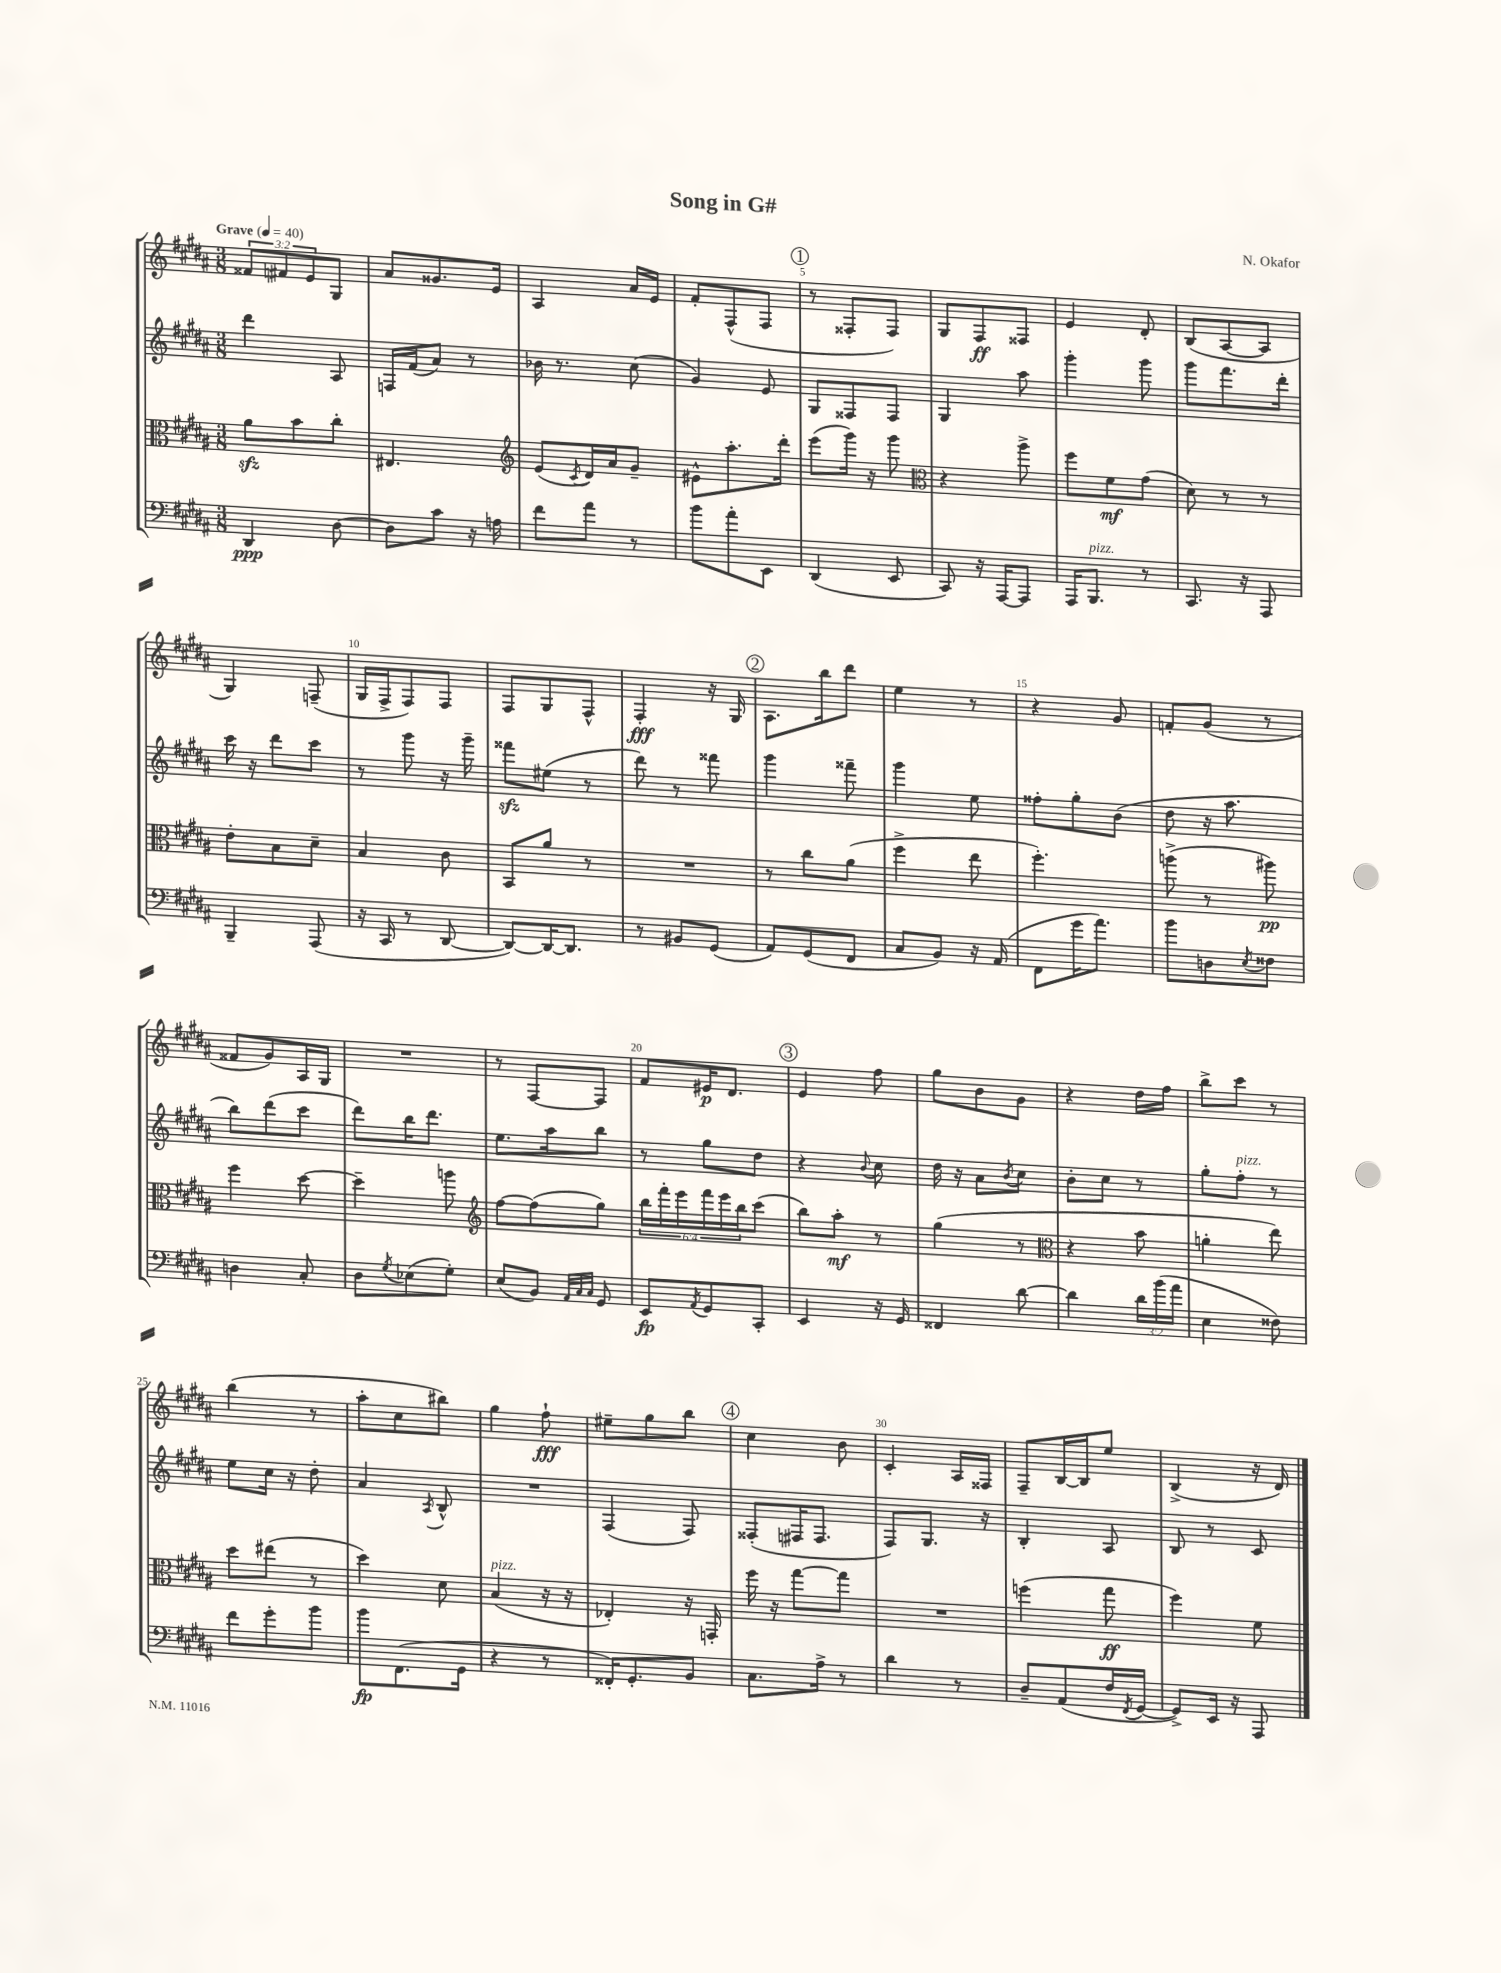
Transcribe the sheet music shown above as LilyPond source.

\header { title = "Song in G#" composer = "N. Okafor" }
<<
\new StaffGroup <<
\new Staff = "s0" {
    \clef treble \key b \major \numericTimeSignature \time 3/8 \override Staff.TupletNumber.text = #tuplet-number::calc-fraction-text \tempo "Grave" 4 = 40
    \tuplet 3/2 { fisis'8 fis'8 e'8 } gis8 |
    ais'8 gisis'8. e'16 |
    ais4 ais'16 e'16 |
    fis'8-. fis8-^( fis8 |
    \mark \markup { \circle "1" } r8 fisis8-. fisis8) |
    gis8 fis8\ff fisis8 |
    e'4 dis'8-. |
    b8( ais8~ ais8 |
    gis4) f8--( |
    gis16 fis16-> fis8) fis8 |
    fis8 gis8 fis8-^ |
    fis4-.\fff r16 gis16 |
    \mark \markup { \circle "2" } ais8. b''16 dis'''8 |
    e''4 r8 |
    r4 gis'8 |
    f'8-. gis'8( r8 |
    fisis'8 gis'8) ais16 gis16 |
    R4. |
    r8 fis8~ fis8 |
    fis'8 eis'16\p dis'8. |
    \mark \markup { \circle "3" } e'4 fis''8 |
    gis''8 b'8 gis'8 |
    r4 dis''16 fis''16 |
    b''8-> cis'''8 r8 |
    b''4( r8 |
    ais''8-. cis''8 bis''8) |
    gis''4 fis''8-!\fff |
    eis''8-- gis''8 b''8 |
    \mark \markup { \circle "4" } cis''4 b'8 |
    cis'4-. ais16 fisis16 |
    fis8-- b16~ b16 e''8 |
    b4->( r16 dis'16) \bar "|." |
}
\new Staff = "s1" {
    \clef treble \key b \major \numericTimeSignature \time 3/8
    dis'''4 ais8 |
    f16 fis'16( ais'8) r8 |
    bes'16 r8. cis''8( |
    gis'4) e'8 |
    \mark \markup { \circle "1" } gis8 fisis8 fisis8 |
    gis4 ais''8 |
    gis'''4-. gis'''8 |
    gis'''8 fis'''8. dis'''16-. |
    cis'''16 r16 dis'''8 cis'''8 |
    r8 gis'''8 r16 gis'''16-- |
    fisis'''8\sfz eis''8( r8 |
    dis'''8) r8 fisis'''8 |
    \mark \markup { \circle "2" } gis'''4 fisis'''8-- |
    gis'''4 e''8 |
    fisis''8-. gis''8-. b'8( |
    dis''8 r16 ais''8. |
    b''8) dis'''8( cis'''8 |
    dis'''8) b''16 dis'''8. |
    e''8. ais''16 b''8 |
    r8 gis''8 dis''8 |
    \mark \markup { \circle "3" } r4 \appoggiatura { b'8 } cis''8 |
    dis''16 r16 ais'8 \acciaccatura { b'8 } cis''8 |
    b'8-. cis''8 r8 |
    gis''8-. fis''8-.^\markup { \italic "pizz." } r8 |
    e''8 cis''16 r16 dis''8-. |
    ais'4 \acciaccatura { ais8 } b8-^ |
    R4. |
    fis4( fis8) |
    \mark \markup { \circle "4" } fisis8-.( fis16 fis8. |
    fis8) gis8. r16 |
    b4-. ais8 |
    b8 r8 cis'8 \bar "|." |
}
\new Staff = "s2" {
    \clef alto \key b \major \numericTimeSignature \time 3/8 \override Staff.TupletNumber.text = #tuplet-number::calc-fraction-text
    ais'8\sfz b'8 cis''8-. |
    eis4. |
    \clef treble e'8( \acciaccatura { cis'8 } dis'16) ais'16 gis'8-- |
    eis'8-^ ais''8.-. dis'''16-. |
    \mark \markup { \circle "1" } e'''8( gis'''16) r16 gis'''8 |
    \clef alto r4 ais''8-> |
    fis''8 fis'8\mf gis'8( |
    dis'8) r8 r8 |
    e'8-. b8 dis'8-- |
    b4 cis'8 |
    b,8 ais'8 r8 |
    R4. |
    \mark \markup { \circle "2" } r8 cis''8 ais'8( |
    fis''4-> e''8 |
    fis''4.-.) |
    a''8->( r8 ais''8\pp) |
    fis''4 dis''8~ |
    dis''4-- a''8 |
    \clef treble fis''8~ fis''8( gis''8) |
    \tuplet 6/4 { b''16 fis'''16-. e'''16 fis'''16 e'''16 b''16 } cis'''8( |
    \mark \markup { \circle "3" } b''8) ais''8-.\mf r8 |
    gis''4( r8 |
    \clef alto r4 b'8 |
    a'4-. e''8) |
    dis''8 eis''8( r8 |
    dis''4) dis'8 |
    b4^\markup { \italic "pizz." }( r16 r16 |
    ees4-.) r16 g,16-. |
    \mark \markup { \circle "4" } fis''16 r16 gis''8~ gis''8 |
    R4. |
    f''4( gis''8\ff |
    fis''4) fis'8 \bar "|." |
}
\new Staff = "s3" {
    \clef bass \key b \major \numericTimeSignature \time 3/8 \override Staff.TupletNumber.text = #tuplet-number::calc-fraction-text
    dis,4\ppp dis8~ |
    dis8 cis'8 r16 a16 |
    fis'8 ais'8 r8 |
    b'8 ais'8-. e,8 |
    \mark \markup { \circle "1" } dis,4( e,8 |
    cis,8) r16 ais,,16~ ais,,8 |
    ais,,16 b,,8.^\markup { \italic "pizz." } r8 |
    cis,8. r16 ais,,8 |
    b,,4-- ais,,8( |
    r16 cis,16 r8 dis,8~ |
    dis,8~) dis,16~ dis,8. |
    r8 bis,8 gis,8( |
    \mark \markup { \circle "2" } ais,8) gis,8( fis,8 |
    cis8 b,8) r16 ais,16( |
    fis,8 gis'16 ais'8.) |
    b'8 d8 \acciaccatura { e8 } fisis8 |
    d4 cis8-. |
    dis8 \acciaccatura { gis8 } ees8( gis8-.) |
    e8( b,8) \grace { ais,32 cis32 cis32 } gis,8 |
    e,8\fp \acciaccatura { ais,8 } gis,8 cis,8-. |
    \mark \markup { \circle "3" } e,4 r16 gis,16 |
    fisis,4 dis'8~ |
    dis'4 \tuplet 3/2 { dis'16 b'16( ais'16 } |
    e4 fisis8) |
    fis'8 gis'8-. b'8 |
    b'8\fp fis,8.( gis,16 |
    r4 r8 |
    fisis,16-.) gis,8.-. b,8 |
    \mark \markup { \circle "4" } cis8. ais16-> r8 |
    dis'4 r8 |
    dis8-- ais,8( fis16 \acciaccatura { fis,8 } gis,16~ |
    gis,8->) e,16 r16 ais,,8 \bar "|." |
}
>>
>>
\layout { \context { \Score \override BarNumber.break-visibility = ##(#f #t #t) barNumberVisibility = #(every-nth-bar-number-visible 5) } }
